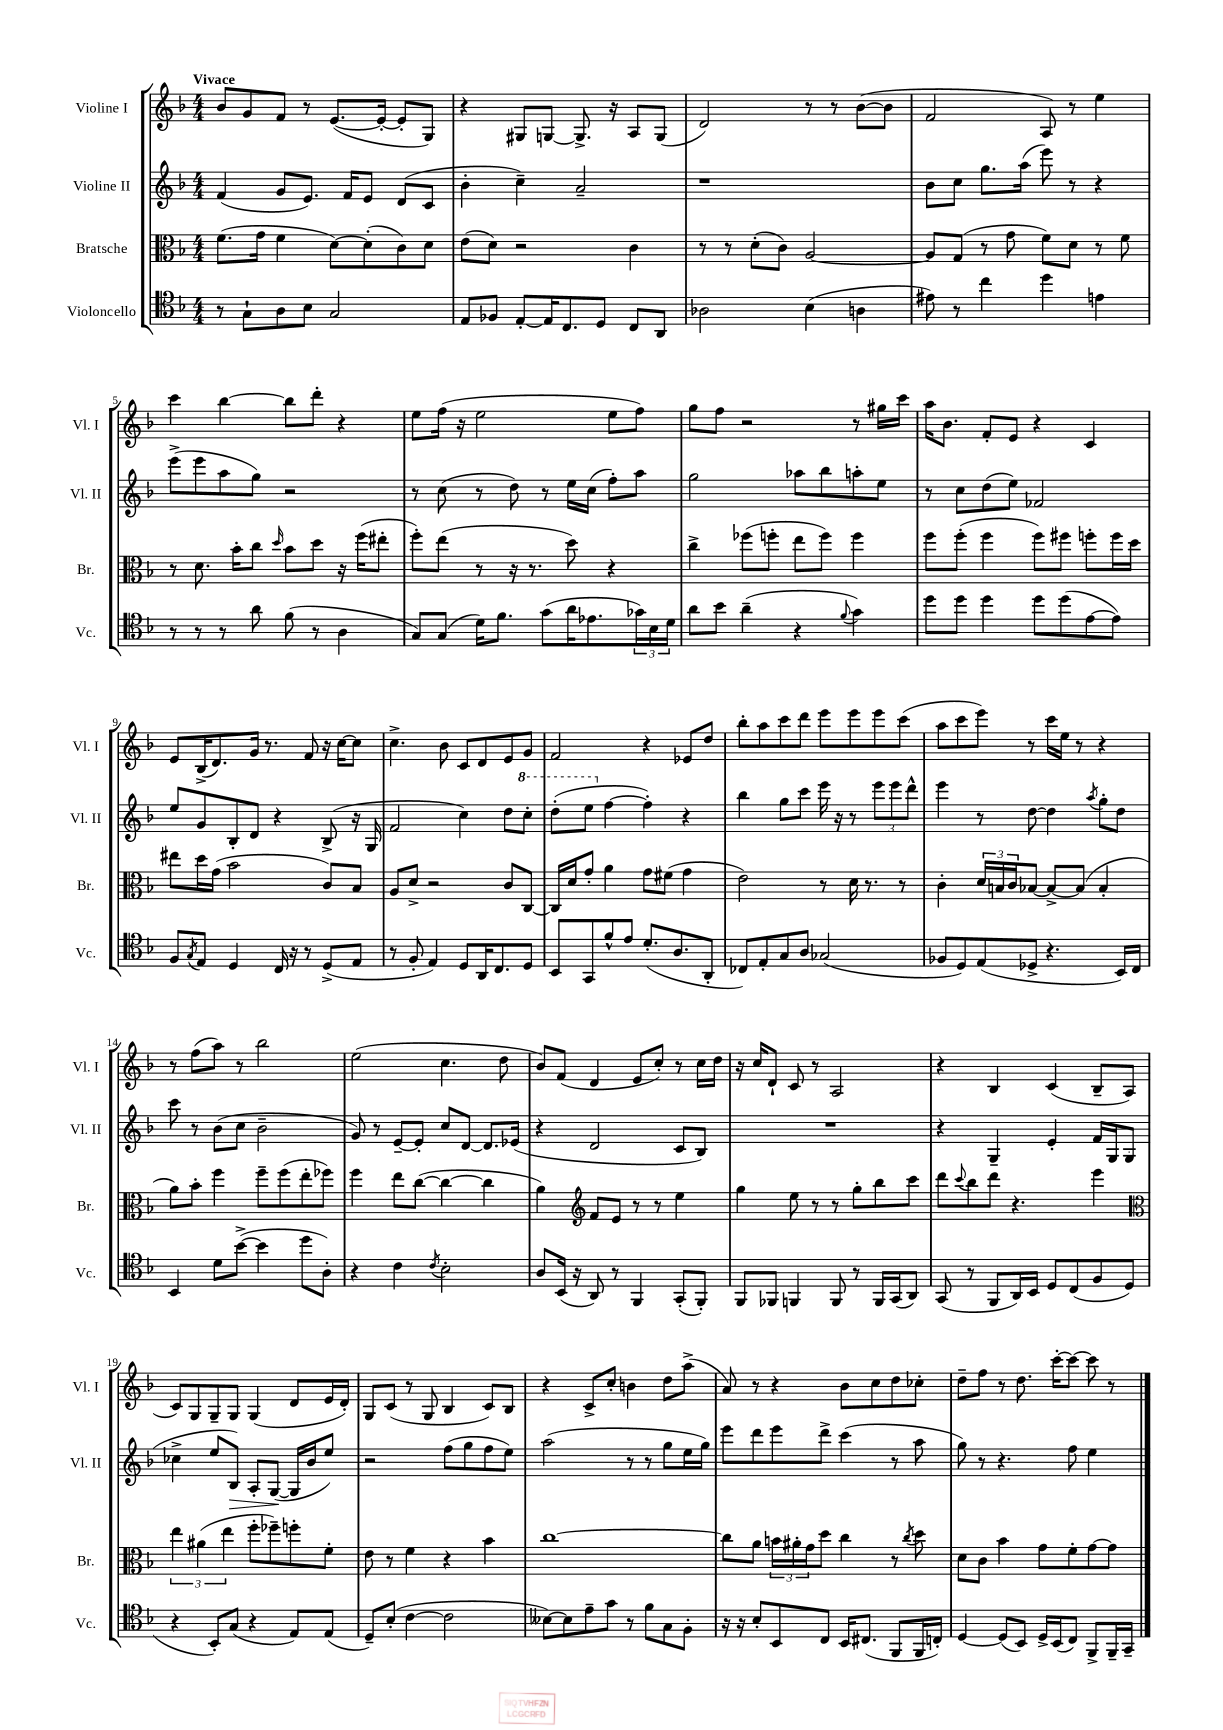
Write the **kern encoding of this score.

**kern	**kern	**kern	**kern
*staff4	*staff3	*staff2	*staff1
*clefC4	*clefC3	*clefG2	*clefG2
*k[b-]	*k[b-]	*k[b-]	*k[b-]
*M4/4	*M4/4	*M4/4	*M4/4
8r	(8.f	(4f	8b-
8G`	.	.	8g
.	16g	.	.
8A	4f	8g	8f
8B-	.	8.e)	8r
2G	[8d)	.	([8.e
.	.	16f	.
.	(8d']	8e	.
.	.	.	16e'_
.	8c)	(8d	8e']
.	8d	8c	8G)
=	=	=	=
8E	(8e	4b-'	4r
8F-	8d)	.	.
[8E'	2r	4cc~)	8G#
16E]	.	.	[8G
8.C	.	.	.
.	.	2a~	8.G^]
8D	.	.	.
.	.	.	16r
8C	4c	.	8A
8AA	.	.	(8G
=	=	=	=
2A-	8r	1r	2d)
.	8r	.	.
.	(8d'	.	.
.	8c)	.	.
(4B-	[2A	.	8r
.	.	.	8r
4A	.	.	([8b-
.	.	.	8b-]
=	=	=	=
8e#)	8A]	8b-	2f
8r	(8G	8cc	.
4cc	8r	8.gg	.
.	8g	.	.
.	.	(16aa	.
4dd	8f)	8eee)	8A)
.	8d	8r	8r
4e	8r	4r	4ee
.	8f	.	.
=	=	=	=
8r	8r	(8eee^	4ccc
8r	8.d	8eee	.
8r	.	8aa	[4bb-
.	16b-'	.	.
8a	8cc	8gg)	.
.	16qqdd	.	.
(8f	8b-	2r	8bb-]
8r	8dd	.	8ddd'
4A	16r	.	4r
.	(16ff	.	.
.	8ee#'	.	.
=	=	=	=
8G)	8ff')	8r	8ee
(8G	(8ee	(8cc	(16ff
.	.	.	16r
16d)	8r	8r	2ee
8.f	.	.	.
.	16r	8dd)	.
.	8.r	.	.
(8g	.	8r	.
16a	8dd)	16ee	.
8.e-	.	(16cc	.
.	4r	8ff')	8ee
24g-)	.	8aa	8ff)
24B-	.	.	.
24d	.	.	.
=	=	=	=
8a	4cc^	2gg	8gg
8b-	.	.	8ff
(4a~	(8ff-	.	2r
.	8ff'	.	.
4r	8ee	8aa-	.
.	8ff)	8bb-	.
8qqf	.	.	.
4g)	4ff	8aa'	8r
.	.	8ee	16gg#
.	.	.	16ccc
=	=	=	=
8dd	8ff	8r	16aa
.	.	.	8.b-
8dd	(8ff'	8cc	.
4dd	4ff	(8dd	8f'
.	.	8ee)	8e
8dd	8ff)	2f-	4r
(8dd	8ff#	.	.
[8e	8ff'	.	4c
8e])	16ff	.	.
.	16dd	.	.
=	=	=	=
8F	8ee#	8ee	8e
8qG	.	.	.
8E	16dd	8g	(16B-^
.	(16g	.	8.d)
4D	2b-	8B-'	.
.	.	8d	16g
.	.	.	8.r
16C	.	4r	.
16r	.	.	.
8r	.	.	8f
(8D^	8c)	(8B-^	16r
.	.	.	[16cc
8E	8B-	16r	8cc]
.	.	16G	.
=	=	=	=
8r	8A	2f	4.cc^
8F'	8d^	.	.
4E)	2r	.	.
.	.	.	8b-
8D	.	4cc)	8c
16AA	.	.	8d
8.C	.	.	.
.	8c	8dd	8e
8D	[8C	8ccc'	8g
=	=	=	=
8BB-	16C]	(8ddd'	2f
.	16d	.	.
8GG	8g'	8eee	.
8f^^	4a	[4ff	.
8e	.	.	.
(8.d'	8g	4ff'])	4r
.	(8f#	.	.
8.A	.	.	.
.	4g	4r	8e-
8AA'	.	.	8dd
=	=	=	=
8C-)	2e)	4bb-	8bb-'
8E'	.	.	8aa
8G	.	8gg	8ccc
8A	.	8ccc	8ddd
(2G-	8r	16eee	8eee
.	.	16r	.
.	16d	8r	8eee
.	8.r	.	.
.	.	12eee	8eee
.	.	12eee	.
.	8r	.	(8ccc
.	.	12ddd^^	.
=	=	=	=
8F-	4c'	4eee	8aa
8D)	.	.	8ccc
(8E	24d	8r	8eee)
.	24B	.	.
.	24c	.	.
8D-^	[8B-	[8dd	8r
4.r	8B-^_	4dd]	16ccc
.	.	.	16ee
.	(8B-]	.	8r
.	.	8qaa	.
.	4B-'	8gg'	4r
16BB-)	.	8dd	.
16C	.	.	.
=	=	=	=
4BB-	8a)	8ccc	8r
.	8b-'	8r	(8ff
8d	4ff	(8b-	8aa)
([8b-^	.	8cc	8r
4b-]	8ff~	2b-~	2bb-
.	(8ff	.	.
8dd	8ee'	.	.
8A')	8ff-)	.	.
=	=	=	=
4r	4ff	8g)	(2ee
.	.	8r	.
4c	8ee	[8e~	.
.	([8cc	8e']	.
8qc	.	.	.
2B-'	4cc_	8cc	4.cc
.	.	[8d	.
.	4cc]	8.d]	.
.	.	.	8dd
.	.	(16e-	.
=	=	=	=
8A	4a)	4r	8b-)
(16BB-	.	.	(8f
16r	.	.	.
*	*clefG2	*	*
8AA)	8f	2d	4d
8r	8e	.	.
4FF	8r	.	8e
.	8r	.	8cc')
(8GG'	4ee	8c	8r
8FF')	.	8B-)	16cc
.	.	.	16dd
=	=	=	=
8FF	4gg	1r	16r
.	.	.	16cc
8FF-	.	.	8d`
4FF	8ee	.	8c
.	8r	.	8r
8FF	8r	.	2A
8r	8gg'	.	.
16FF	8bb-	.	.
(16GG	.	.	.
8AA)	8ccc	.	.
=	=	=	=
(8GG	8ddd	4r	4r
.	8qqccc	.	.
8r	8bb-	.	.
8FF	8ddd	4G~	4B-
16AA)	4.r	.	.
16BB-	.	.	.
8D	.	4e'	(4c
(8C	.	.	.
8F	4eee	16f	8B-~
.	.	16G	.
8D	.	(8G	8A
=	=	=	=
*	*clefC3	*	*
4r	6ee	4cc-^	8c)
.	.	.	8G
.	(6a#	.	.
8BB-')	.	8ee	8G~
.	6ee	.	.
(8G	.	8B-)	8G
4r	8ff'	8A'	(4G
.	8ff-~)	([8G	.
8E)	8ff'	16G]	8d
.	.	16b-	.
(8E	8f'	8ee)	16e
.	.	.	16d')
=	=	=	=
8D~)	8e	2r	8G
(8B-'	8r	.	(8c
[4c	4f	.	8r
.	.	.	8G
2c]	4r	(8ff	4B-
.	.	8gg	.
.	4b-	8ff	8c)
.	.	8ee)	8B-
=	=	=	=
[8B--)	[1cc	(2aa	4r
8B--]	.	.	.
8e~	.	.	8c^
8g	.	.	8cc'
8r	.	8r	4b
8f	.	8r	.
8G	.	8gg	8dd
8F'	.	16ee	(8aa^
.	.	16gg)	.
=	=	=	=
16r	8cc]	8eee	8a)
16r	.	.	.
8B-'	8a	8ddd	8r
8BB-	24b	8eee	4r
.	24a#'	.	.
.	24g	.	.
8C	8dd	8ddd^	.
16BB-	4cc	(4ccc	8b-
(8.C#	.	.	.
.	.	.	8cc
8FF	8r	8r	8dd
.	8qcc	.	.
16FF	8dd	8aa	8cc-'
16C')	.	.	.
=	=	=	=
[4D	8d	8gg)	8dd~
.	8c	8r	8ff
(8D]	4b-	4.r	8r
8BB-)	.	.	8.dd
16D^	8g	.	.
(16BB-	.	.	[16ccc'
8C)	8f'	8ff	8ccc_
8FF^	[8g	4ee	8ccc]
16FF~	8g]	.	8r
16GG~	.	.	.
==	==	==	==
*-	*-	*-	*-
